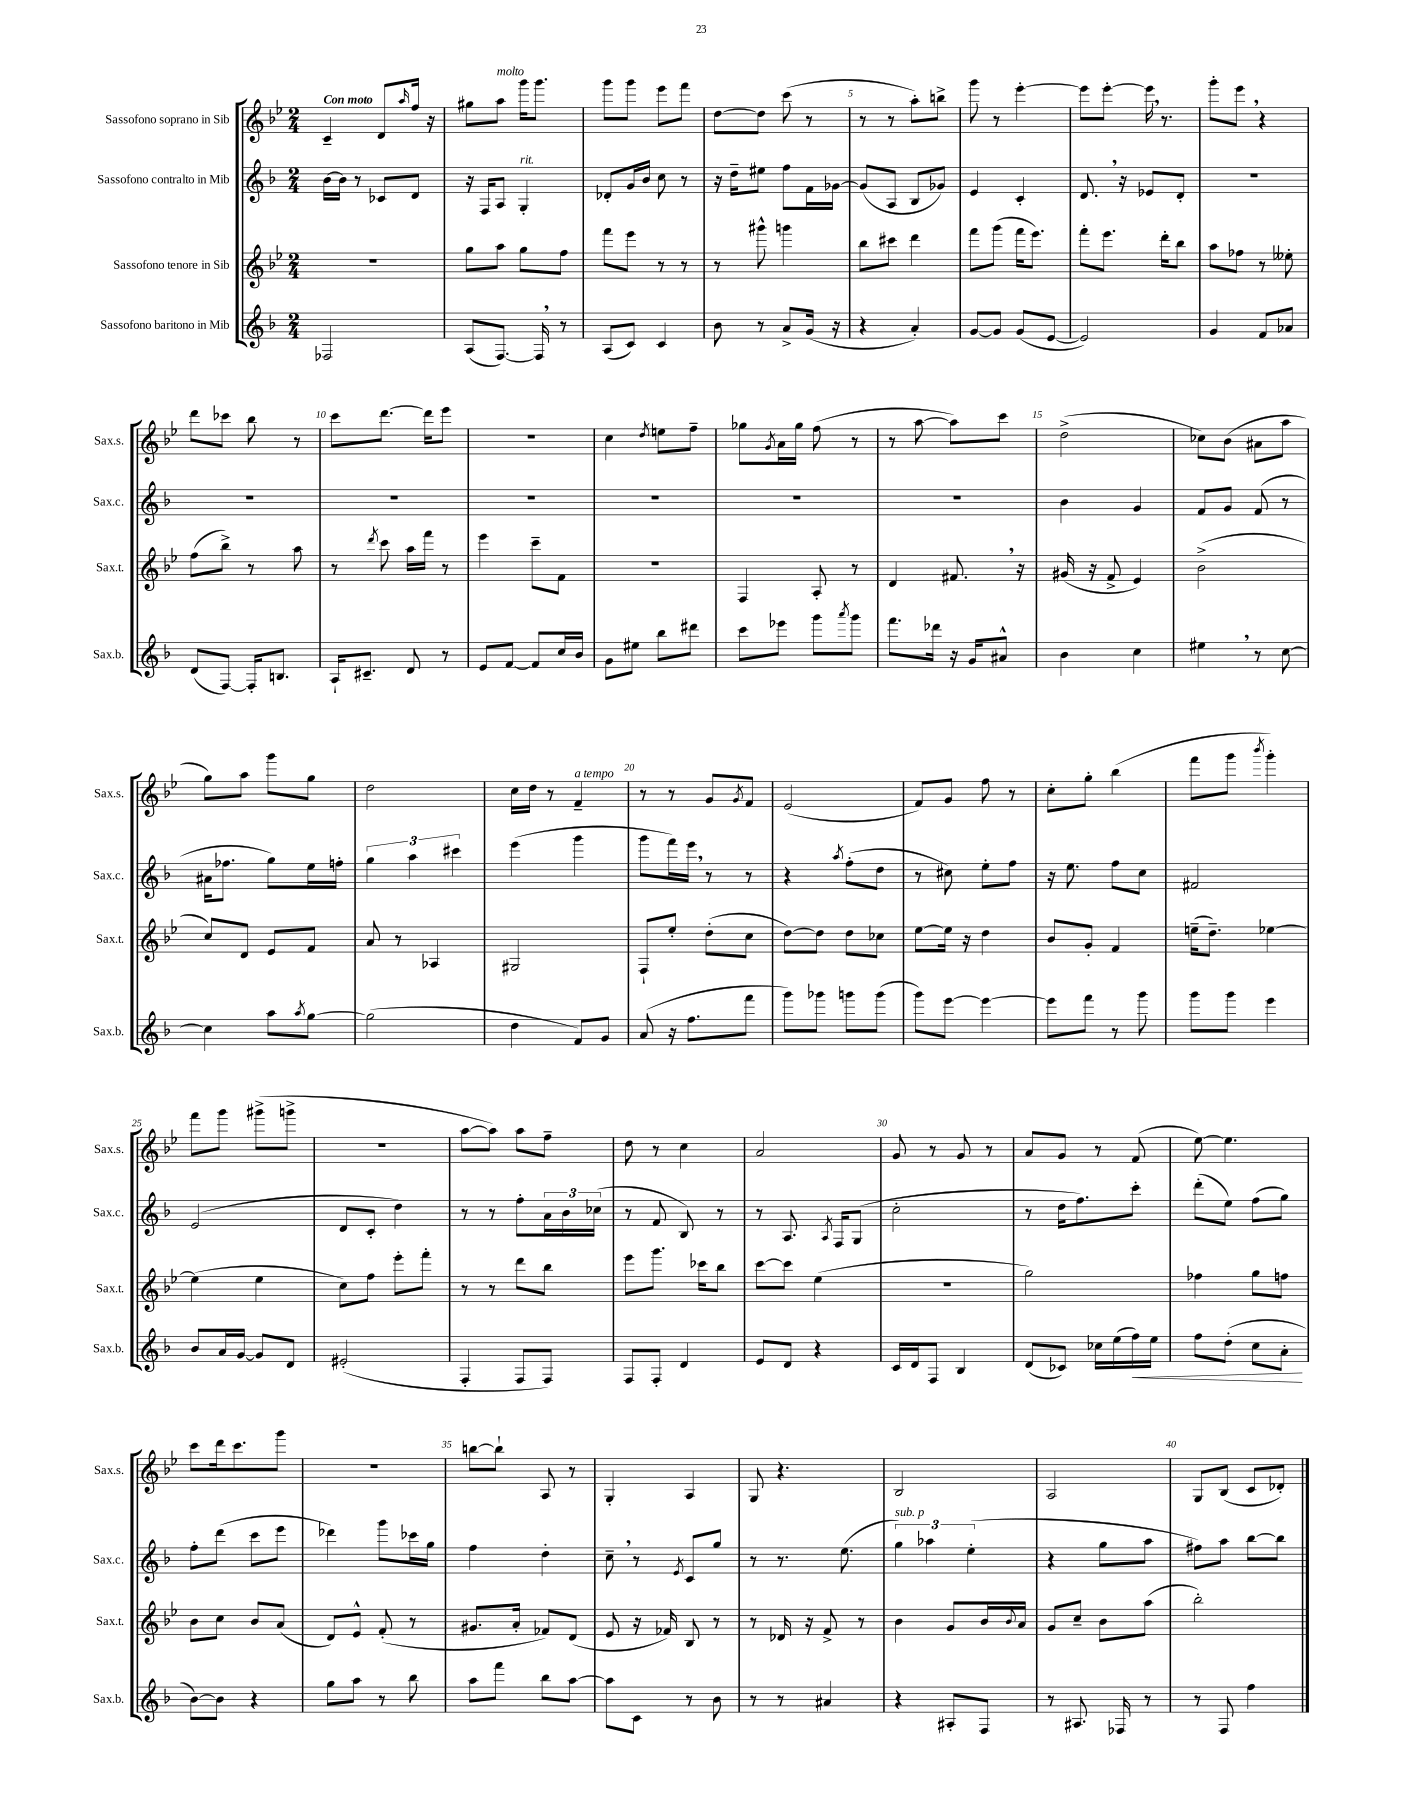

**kern	**dynam	**kern	**kern	**kern
*part4	*part4	*part3	*part2	*part1
*staff4	*staff4	*staff3	*staff2	*staff1
*I"Sassofono baritono in Mib	*	*I"Sassofono tenore in Sib	*I"Sassofono contralto in Mib	*I"Sassofono soprano in Sib
*I'Sax.b.	*	*I'Sax.t.	*I'Sax.c.	*I'Sax.s.
*clefG2	*	*clefG2	*clefG2	*clefG2
*k[b-]	*	*k[b-e-]	*k[b-]	*k[b-e-]
*M2/4	*	*M2/4	*M2/4	*M2/4
=1	=1	=1	=1	=1
!	!	!	!	!LO:TX:a:B:t=Con moto
2F-X/	.	2r	[16b-\LL	4c~/
.	.	.	16b-\JJ]	.
.	.	.	8r	.
.	.	.	8c-X/L	8d/L
.	.	.	.	16qqaa/
.	.	.	8d/J	16ff/Jk
.	.	.	.	16r
=2	=2	=2	=2	=2
(8A/L	.	8gg\L	16r	8gg#X\L
.	.	.	16F/KL	.
!	!	!	!	!LO:TX:a:i:t=molto
[8.F/J)	.	8aa\J	8A/J	8aa\J
!	!	!	!LO:TX:a:i:t=rit.	!
.	.	8gg\L	4G'/	16ggg\KL
16F,/]	.	.	.	8.ggg\J
8r	.	8ff\J	.	.
=3	=3	=3	=3	=3
(8A/L	.	8fff\L	8d-X'/L	8ggg\L
8c/J)	.	8eee-\J	16g/L	8ggg\J
.	.	.	16b-/JJ	.
4c/	.	8r	8cc\	8eee-\L
.	.	8r	8r	8fff\J
=4	=4	=4	=4	=4
8b-\	.	8r	16r	[8dd\L
.	.	.	16dd~\KL	.
8r	.	8ggg#X^^\	8ee#X\J	8dd\J]
8a^/L	.	4gggn\	8ff\L	(8ccc\
(16g/Jk	.	.	16f\L	8r
16r	.	.	[16g-X\JJ	.
=5	=5	=5	=5	=5
4r	.	8bb-\L	(8g-/L]	8r
.	.	8ccc#X\J	8A/J	8r
4a'/)	.	4ddd\	8B-/L	8aa'\L)
.	.	.	8g-X/J)	8bbn^\J
=6	=6	=6	=6	=6
[8g/L	.	8fff\L	4e/	8ggg\
8g/J]	.	(8ggg\J	.	8r
(8g/L	.	16fff\KL	4c'/	[4eee-'\
.	.	8.eee-\J)	.	.
[8e/J	.	.	.	.
=7	=7	=7	=7	=7
2e/])	.	8fff'\L	8.d,/	8eee-\L]
.	.	8.eee-\J	.	[8eee-'\J
.	.	.	16r	.
.	.	.	8e-X/L	16eee-,\]
.	.	16ddd'\KL	.	8.r
.	.	8bb-\J	8d'/J	.
=8	=8	=8	=8	=8
4g/	.	8aa\L	2r	8ggg'\L
.	.	8ff-X\J	.	8eee-,\J
8f/L	.	8r	.	4r
8a-X/J	.	8ee--X'\	.	.
!!LO:LB:g=z
=9	=9	=9	=9	=9
(8d/L	.	(8ff\L	2r	8ddd\L
[8F/J)	.	8bb-^\J)	.	8ccc-X\J
16F'/KL]	.	8r	.	8bb-\
8.Bn/J	.	.	.	.
.	.	8aa\	.	8r
=10	=10	=10	=10	=10
16A`/KL	.	8r	2r	8ccc\L
8.c#X~/J	.	.	.	.
.	.	8qddd/	.	.
.	.	8ccc\	.	[8.ddd\J
8d/	.	16aa\LL	.	.
.	.	16fff\JJ	.	16ddd\KL]
8r	.	8r	.	8eee-\J
=11	=11	=11	=11	=11
8e/L	.	4eee-\	2r	2r
[8f/J	.	.	.	.
8f/L]	.	8ccc~\L	.	.
16cc/L	.	8f\J	.	.
16b-/JJ	.	.	.	.
=12	=12	=12	=12	=12
8g\L	.	2r	2r	4cc\
8ee#X\J	.	.	.	.
.	.	.	.	8qdd/
8bb-\L	.	.	.	8een\L
8ddd#X\J	.	.	.	8ff~\J
=13	=13	=13	=13	=13
8ccc\L	.	4F/	2r	8gg-X\L
.	.	.	.	8qg/
8eee-X\J	.	.	.	16a\L
.	.	.	.	16gg-\JJ
8ggg\L	.	8A'/	.	(8ff\
8qaaa/	.	.	.	.
8ggg\J	.	8r	.	8r
=14	=14	=14	=14	=14
8.fff\L	.	4d/	2r	8r
.	.	.	.	[8aa\
16ddd-X\Jk	.	.	.	.
16r	.	8.f#X,/	.	8aa\L])
16g/KL	.	.	.	.
8a#X^^/J	.	.	.	8ccc\J
.	.	16r	.	.
=15	=15	=15	=15	=15
4b-\	.	(16g#X/	4b-\	(2dd^\
.	.	16r	.	.
.	.	8f^/	.	.
4cc\	.	4e-/)	4g/	.
=16	=16	=16	=16	=16
4ee#X,\	.	(2b-^\	8f/L	8cc-X\L)
.	.	.	8g/J	(8b-\J
8r	.	.	(8f/	8a#X\L
[8cc\	.	.	8r	8aa\J
!!LO:LB:g=z
=17	=17	=17	=17	=17
4cc\]	.	8cc/L)	16a#X\KL	8gg\L)
.	.	.	8.ff-X\J	.
.	.	8d/J	.	8aa\J
8aa\L	.	8e-/L	8gg\L)	8ggg\L
8qaa/	.	.	.	.
[8gg\J	.	8f/J	16ee\L	8gg\J
.	.	.	16ffn'\JJ	.
=18	=18	=18	=18	=18
(2gg\]	.	8a/	6gg\	2dd\
.	.	8r	.	.
.	.	.	6aa\	.
.	.	4A-X/	.	.
.	.	.	6ccc#X\	.
=19	=19	=19	=19	=19
4dd\	.	2G#X/	(4eee\	16cc\LL
.	.	.	.	16dd\JJ
.	.	.	.	8r
!	!	!	!	!LO:TX:a:i:t=a tempo
8f/L)	.	.	4ggg\	4f~/
8g/J	.	.	.	.
=20	=20	=20	=20	=20
(8a/	.	8F`/L	8ggg\L	8r
16r	.	8ee-'/J	16fff\L)	8r
8.ff\L	.	.	16eee,\JJ	.
.	.	(8dd'\L	8r	8g/L
.	.	.	.	8qg/
8fff\J	.	8cc\J	8r	8f/J
=21	=21	=21	=21	=21
8ggg\L)	.	[8dd\L)	4r	(2e-/
8ggg-X\J	.	8dd\J]	.	.
.	.	.	8qaa/	.
8gggn\L	.	8dd\L	(8ff'\L	.
(8ggg\J	.	8cc-X\J	8dd\J	.
=22	=22	=22	=22	=22
8ggg\L)	.	[8ee-\L	8r	8f/L)
[8eee\J	.	16ee-\Jk]	8cc#X\)	8g/J
.	.	16r	.	.
4eee\_	.	4dd\	8ee'\L	8ff\
.	.	.	8ff\J	8r
=23	=23	=23	=23	=23
8eee\L]	.	8b-/L	16r	8cc'\L
.	.	.	8.ee\	.
8fff\J	.	8g'/J	.	8gg'\J
8r	.	4f/	8ff\L	(4bb-\
8ggg\	.	.	8cc\J	.
=24	=24	=24	=24	=24
8ggg\L	.	(16een~\KL	2f#X/	8fff\L
.	.	8.dd~\J)	.	.
8ggg\J	.	.	.	8ggg\J
.	.	.	.	8qbbb-/
4eee\	.	[4ee-X\	.	4ggg'\)
!!LO:LB:g=z
=25	=25	=25	=25	=25
8b-/L	.	(4ee-\]	(2e/	8fff\L
16a/L	.	.	.	8ggg\J
[16g/JJ	.	.	.	.
8g/L]	.	4ee-\	.	(8ggg#X^\L
8d/J	.	.	.	8gggn^\J
=26	=26	=26	=26	=26
(2e#X'/	.	8cc\L)	8d/L	2r
.	.	8ff\J	8c'/J	.
.	.	8eee-'\L	4dd\)	.
.	.	8fff'\J	.	.
=27	=27	=27	=27	=27
4F'/	.	8r	8r	[8aa\L
.	.	8r	8r	8aa\J])
8F/L	.	8ddd\L	8ff'\L	8aa\L
8F/J)	.	8bb-\J	24a\L	8ff~\J
.	.	.	24b-\	.
.	.	.	(24cc-X\JJ	.
=28	=28	=28	=28	=28
8F/L	.	8eee-\L	8r	8dd\
8F'/J	.	8.ggg\J	8f/	8r
4d/	.	.	8B-/)	4cc\
.	.	16ccc-X\KL	.	.
.	.	8bb-\J	8r	.
=29	=29	=29	=29	=29
8e/L	.	[8ccc\L	8r	2a/
8d/J	.	8ccc\J]	8.A/	.
4r	.	(4ee-\	.	.
.	.	.	8qA/	.
.	.	.	16F/KL	.
.	.	.	(8G/J	.
=30	=30	=30	=30	=30
16c/LL	.	2r	2cc'\	8g/
16d/J	.	.	.	.
8F/J	.	.	.	8r
4B-/	.	.	.	8g/
.	.	.	.	8r
=31	=31	=31	=31	=31
(8d/L	.	2gg\)	8r	8a/L
8c-X/J)	.	.	16dd\KL	8g/J
.	.	.	8.ff\)	.
16cc-X\LL	.	.	.	8r
(16ee\	.	.	.	.
!	!LO:HP:b	!	!	!
16ff\)	<	.	8ccc'\J	(8f/
16ee\JJ	.	.	.	.
=32	=32	=32	=32	=32
8ff\L	.	4ff-X\	(8ddd'\L	[8ee-\)
(8dd'\J	.	.	8ee\J)	4.ee-\]
8cc\L	.	8gg\L	(8ff\L	.
8a'\J	.	8ffn\J	8gg\J)	.
.	[	.	.	.
!!LO:LB:g=z
=33	=33	=33	=33	=33
[8b-\L)	.	8b-\L	8ff'\L	8ccc\L
8b-\J]	.	8cc\J	(8ddd\J	16ddd\k
.	.	.	.	8.ccc\
4r	.	8b-/L	8ccc\L	.
.	.	(8a/J	8eee\J	8ggg\J
=34	=34	=34	=34	=34
8gg\L	.	8d/L)	4ddd-X\)	2r
8aa\J	.	8e-^^/J	.	.
8r	.	(8f'/	8ggg\L	.
8bb-\	.	8r	16ccc-X\L	.
.	.	.	16gg\JJ	.
=35	=35	=35	=35	=35
8aa\L	.	8.g#X/L	4ff\	[8bbn\L
8fff\J	.	.	.	8bb`\J]
.	.	16a'/Jk	.	.
8bb-\L	.	8f-X/L)	4dd'\	8A/
[8aa\J	.	(8d/J	.	8r
=36	=36	=36	=36	=36
8aa\L]	.	8e-/	8cc~,\	4G'/
8c\J	.	16r	8r	.
.	.	16f-X/)	.	.
.	.	.	8qe/	.
8r	.	8B-/	8c/L	4A/
8b-\	.	8r	8gg/J	.
=37	=37	=37	=37	=37
8r	.	8r	8r	8G/
8r	.	16d-X/	8.r	4.r
.	.	16r	.	.
4a#X/	.	8f^/	.	.
.	.	.	(8.ee\	.
.	.	8r	.	.
=38	=38	=38	=38	=38
!	!	!	!LO:TX:a:i:t=sub. p	!
4r	.	4b-\	6gg\)	2B-/
.	.	.	6aa-X\	.
8A#X'/L	.	8g/L	.	.
.	.	.	(6ee'\	.
8F/J	.	16b-/L	.	.
.	.	8qqb-/	.	.
.	.	16a/JJ	.	.
=39	=39	=39	=39	=39
8r	.	8g/L	4r	2A/
8.A#X/	.	8cc~/J	.	.
.	.	8b-\L	8gg\L	.
16F-X/	.	.	.	.
8r	.	(8aa\J	8aa\J	.
=40	=40	=40	=40	=40
8r	.	2bb-'\)	8ff#X\L)	8G/L
8F/	.	.	8aa\J	(8B-/J
4ff\	.	.	[8bb-\L	8c/L
.	.	.	8bb-\J]	8d-X'/J)
==	==	==	==	==
*-	*-	*-	*-	*-
